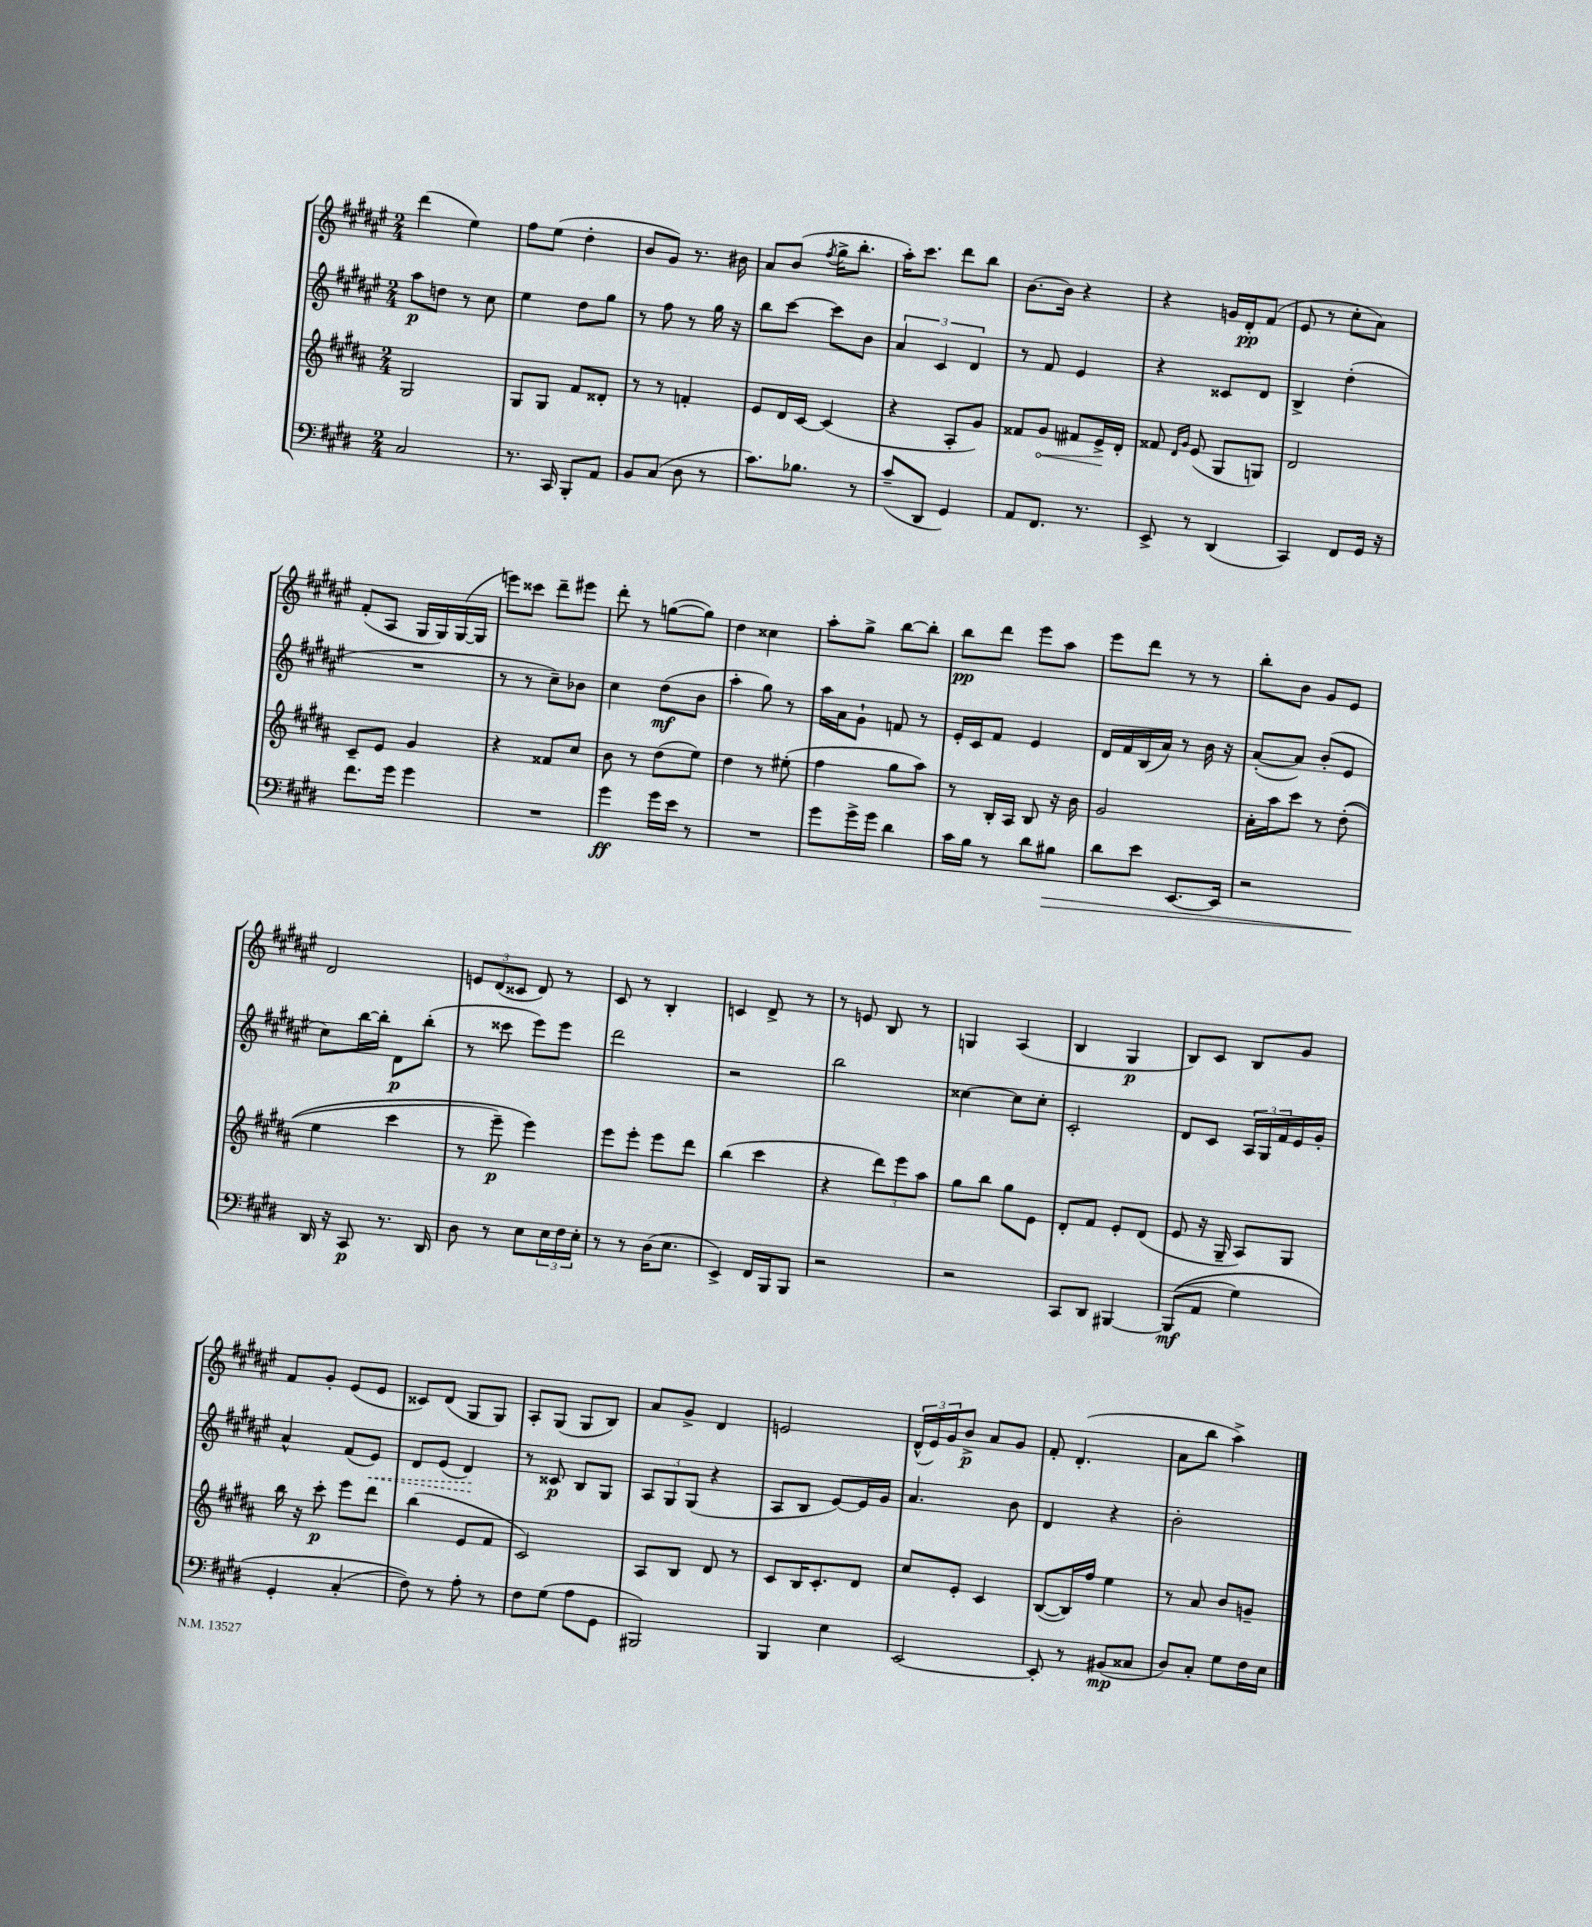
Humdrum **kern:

**kern	**kern	**kern	**kern
*staff4	*staff3	*staff2	*staff1
*clefF4	*clefG2	*clefG2	*clefG2
*k[f#c#g#d#]	*k[f#c#g#d#a#]	*k[f#c#g#d#a#e#]	*k[f#c#g#d#a#e#]
*M2/4	*M2/4	*M2/4	*M2/4
2C#	2G#	8aa#	(4ddd#
.	.	8dd	.
.	.	8r	4ee#)
.	.	8cc#	.
=	=	=	=
8.r	8G#	4ee#	8ff#
.	8G#	.	(8ee#
16CC#	.	.	.
8BBB'	8f#	8dd#	4dd#'
8AA	8d##'	8gg#	.
=	=	=	=
8BB	8r	8r	8b
(8C#	8r	8ff#	8g#)
8D#	4f'	8r	8.r
8r	.	16gg#	.
.	.	16r	16b#
=	=	=	=
8.c#)	8e	8bb	8a#
.	16d#	[8ccc#	(8b
8.B-	[16c#	.	.
.	.	.	8qff#
.	(4c#]	8ccc#]	16gg#^
.	.	.	8.bb'
8r	.	8b	.
=	=	=	=
(8c#~	4r	6a#	16aa#')
.	.	.	8.ccc#
8DD#	.	.	.
.	.	6c#	.
4GG#)	8A#'	.	8ddd#
.	.	6d#	.
.	8g#)	.	8bb
=	=	=	=
8AA	8f##	8r	[8.b
8.FF#	8g#	8f#	.
.	.	.	16b]
.	8f#	4e#	4r
8.r	.	.	.
.	16e^	.	.
.	16d#'	.	.
=	=	=	=
8EE^	8f##	4r	4r
.	16qqd#	.	.
.	16qqg#	.	.
8r	(8e	.	.
(4DD#	8G#	8c##	16g
.	.	.	16d#'
.	8G)	8d#	(8f#
=	=	=	=
4CC#)	2d#	4B^	8e#
.	.	.	8r
8FF#	.	(4dd#'	8cc#'
16GG#	.	.	8a#)
16r	.	.	.
=	=	=	=
8.f#	8c#~	2r	(8f#'
.	8e	.	8A#
16g#	.	.	.
4g#	4g#	.	16G#
.	.	.	16G#)
.	.	.	([16G#
.	.	.	16G#]
=	=	=	=
2r	4r	8r	8eee)
.	.	8r	8ccc##
.	8f##	8cc#~)	8ddd#~
.	8cc#	8b-	8eee#
=	=	=	=
4g#	8b	4cc#	8ddd#'
.	8r	.	8r
16g#	(8dd#	(8dd#	([8gg
16e	.	.	.
8r	8ee)	8b	8gg])
=	=	=	=
2r	4dd#	4aa#'	4dd#
.	8r	8gg#)	4cc##
.	(8ee#'	8r	.
=	=	=	=
8g#	4ff#	16aa#	8aa#'
.	.	16a#	.
16g#^	.	8g#`	8gg#^
16g#	.	.	.
4d#	8gg#	8f	[8bb
.	8aa#)	8r	8bb']
=	=	=	=
16c#	8r	16e#'	8bb
16B	.	16c#	.
8r	16B'	8f#	8ddd#
.	16A#	.	.
8d#	8B	4e#	8eee#
8B#	16r	.	8aa#
.	16b	.	.
=	=	=	=
8d#	2g#	16d#	8eee#
.	.	16f#	.
8e	.	(16B	8ddd#
.	.	16a#)	.
[8.EE	.	8r	8r
.	.	16b	8r
16EE]	.	16r	.
=	=	=	=
2r	16a#'	([8a#'	8bb'
.	16aa#	.	.
.	8ccc#	8a#])	8b
.	8r	(8b'	8g#
.	&((8dd#'	8e#	8e#
=	=	=	=
16DD#	4ee	8cc#)	2d#
16r	.	.	.
8CC#	.	[16bb	.
.	.	16bb']	.
8.r	4ccc#	8d#	.
.	.	(8bb'	.
16DD#	.	.	.
=	=	=	=
8D#	8r	8r	12e
.	.	.	(12d#
8r	8eee~)	8ccc##	.
.	.	.	12c##
8E	4eee&)	8eee#)	8d#)
24E	.	8eee#	8r
24F#	.	.	.
24E'	.	.	.
=	=	=	=
8r	8eee	2ddd#	8c#
8r	8eee'	.	8r
(16D#	8eee	.	4B'
8.E	.	.	.
.	8ddd#	.	.
=	=	=	=
4EE^)	(4bb	2r	4c
16FF#	4ccc#	.	8d#^
16BBB	.	.	.
8BBB	.	.	8r
=	=	=	=
2r	4r	2bb	8r
.	.	.	8e
.	12ddd#)	.	8B
.	12eee	.	.
.	.	.	8r
.	12aa#	.	.
=	=	=	=
2r	8gg#	[4cc##	4G
.	8bb	.	.
.	8gg#	8cc##]	(4A#
.	8e	8cc##'	.
=	=	=	=
8CC#	8d#'	2c#'	4B
8DD#	8f#	.	.
[4BBB#	8e'	.	4G#
.	(8d#	.	.
=	=	=	=
&((8BBB#]	8e	8d#	8B)
8AA	16r	8c#	8c#
.	16G#~	.	.
4G#)	8A#)	24A#	8B
.	.	24G#	.
.	.	24f#	.
.	8G#	16e#	8g#
.	.	16g#'	.
=	=	=	=
4GG#'	16bb	4a#^^	8f#
.	16r	.	.
.	8ccc#'	.	8g#'
(4C#'	8eee	(8f#	(8e#
.	8ddd#	8e#)	8e#
=	=	=	=
8F#)&)	(4bb	8d#	8c##)
8r	.	(8e#	(8d#
8A'	8e	4d#)	8G#
8r	8f#	.	8G#)
=	=	=	=
8F#	2c#)	8r	8A#'
(8G#	.	8c##	(8G#
8A	.	8B	8G#
8GG#	.	8G#	8B)
=	=	=	=
2BBB#)	8A#	12A#	8a#
.	.	12G#	.
.	8B	.	8g#^
.	.	(12G#	.
.	8d#	4r	4d#
.	8r	.	.
=	=	=	=
4BBB	8c#	8A#	2e
.	16B	8B	.
.	8.c#'	.	.
4E	.	[8e#)	.
.	8d#	16e#]	.
.	.	16g#	.
=	=	=	=
[2EE	8cc#	4.a#	(24d#^^
.	.	.	24e#)
.	.	.	24g#
.	8e'	.	8b^
.	4c#	.	8a#
.	.	8b	8g#
=	=	=	=
8EE']	([8B	4d#	8f#'
8r	16B])	.	(4.d#'
.	16ff#	.	.
(8BB#	4ee	4r	.
8C##	.	.	.
=	=	=	=
8D#)	8r	2b'	8a#
8C#'	8a#	.	8bb
8G#	8b	.	4aa#^)
16F#	8g~	.	.
16E	.	.	.
==	==	==	==
*-	*-	*-	*-
